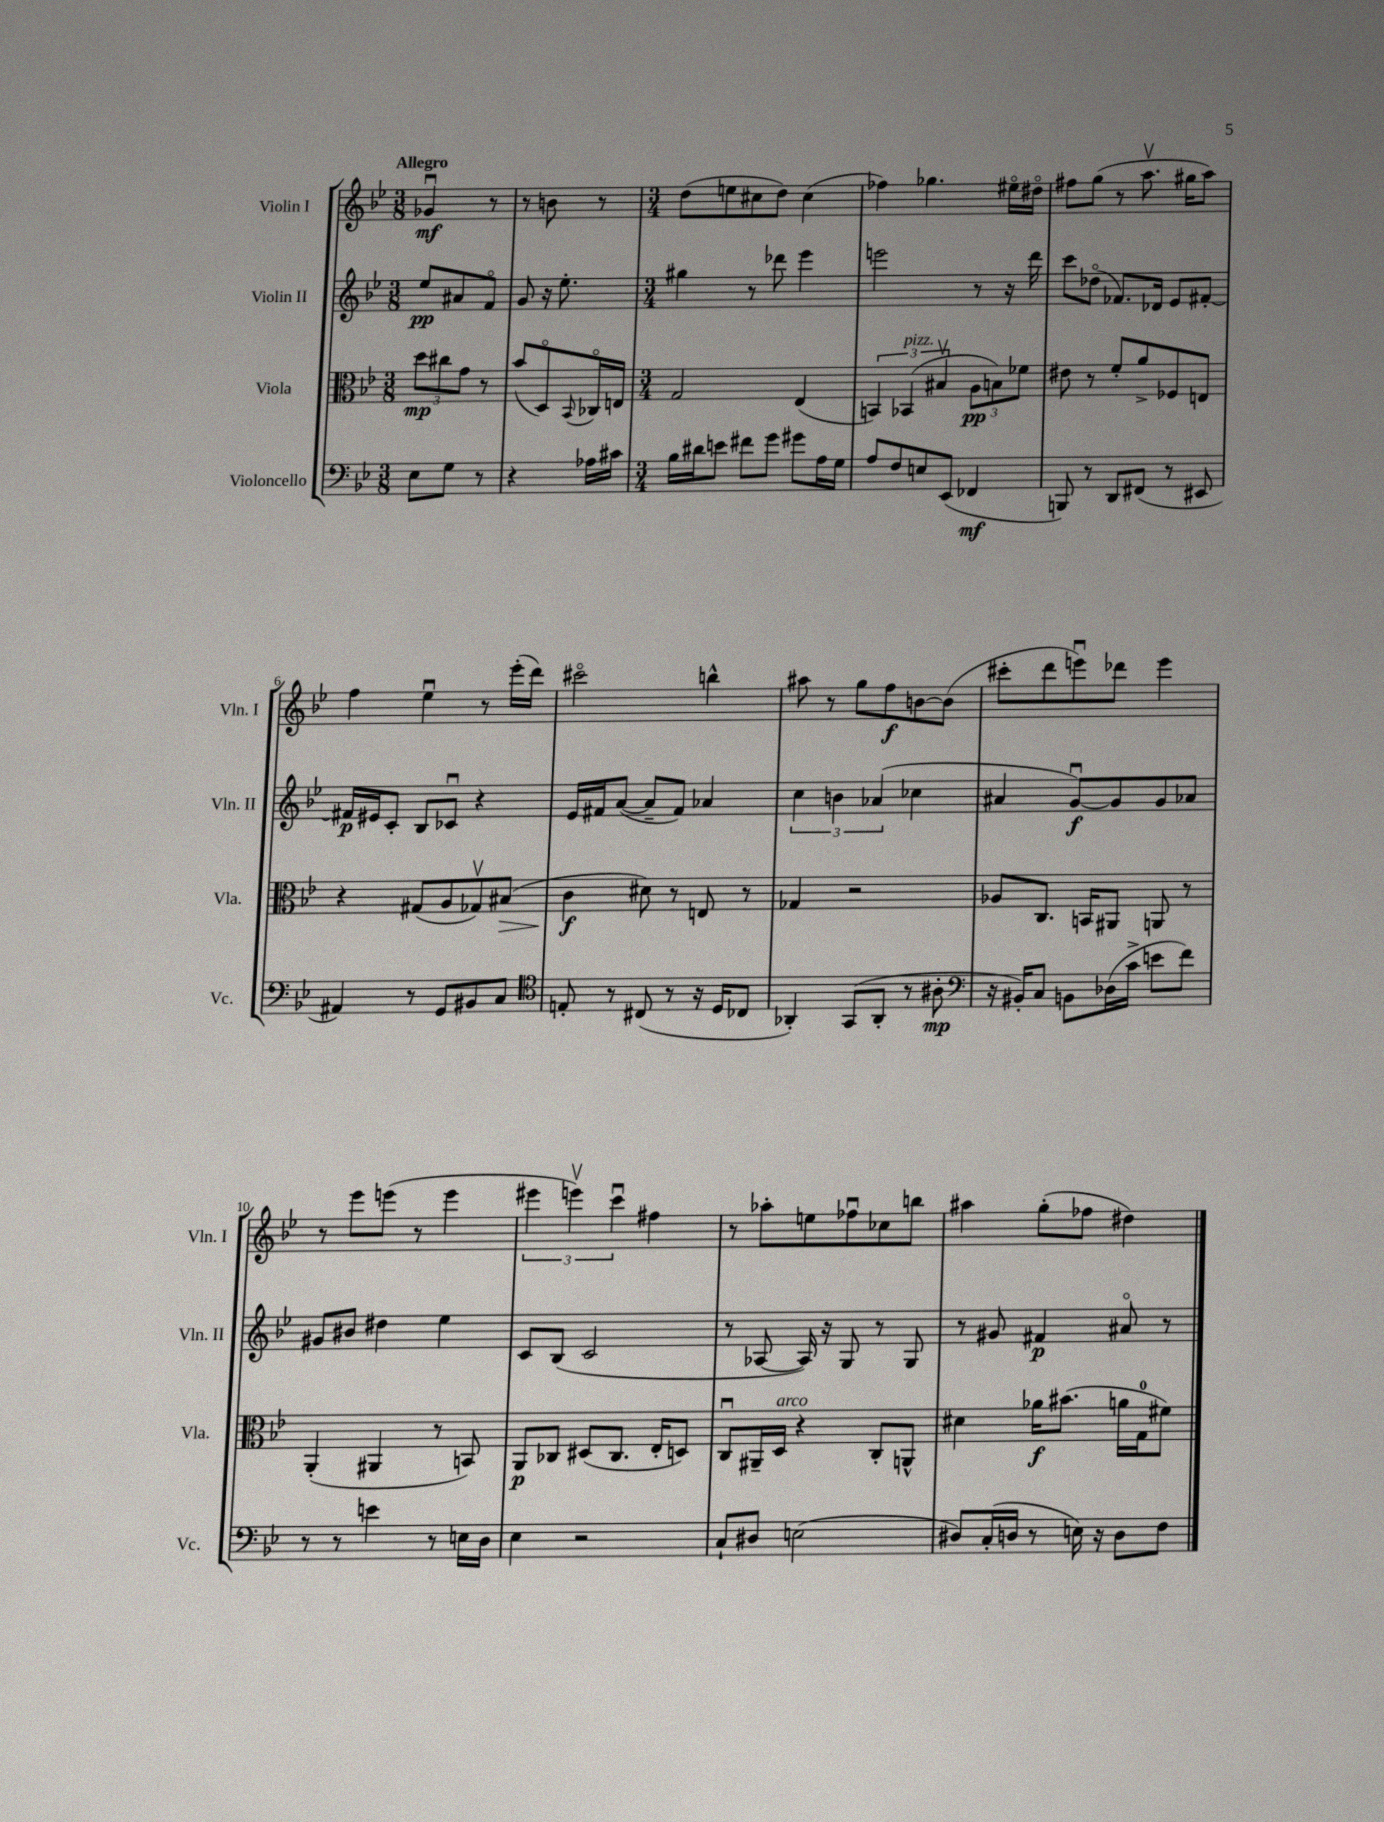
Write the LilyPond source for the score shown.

<<
\new StaffGroup <<
\new Staff = "s0" \with { instrumentName = "Violin I" shortInstrumentName = "Vln. I" } {
    \clef treble \key bes \major \numericTimeSignature \time 3/8 \tempo "Allegro"
    ges'4\downbow\mf r8 |
    r8 b'8 r8 |
    \numericTimeSignature \time 3/4 d''8( e''8 cis''8 d''8) cis''4( |
    fes''4) ges''4. eis''16\flageolet dis''16\flageolet |
    fis''8 g''8( r8 a''8.\upbow gis''16 a''8) |
    f''4 ees''4\downbow r8 ees'''16-.( d'''16) |
    cis'''2\flageolet b''4-^ |
    ais''8 r8 g''8 f''8\f b'8~ b'8( |
    cis'''8-. d'''8 e'''8\downbow) des'''8 e'''4 |
    r8 ees'''8 e'''8( r8 e'''4 |
    \tuplet 3/2 { eis'''4 e'''4\upbow) c'''4\downbow } fis''4 |
    r8 aes''8-. e''8 fes''8\downbow ces''8 b''8 |
    ais''4 g''8-.( fes''8 dis''4) \bar "|." |
}
\new Staff = "s1" \with { instrumentName = "Violin II" shortInstrumentName = "Vln. II" } {
    \clef treble \key bes \major \numericTimeSignature \time 3/8
    ees''8\pp ais'8 f'8\flageolet |
    g'8 r16 ees''8.-. |
    \numericTimeSignature \time 3/4 gis''4 r8 des'''8 ees'''4 |
    e'''2 r8 r16 d'''16 |
    c'''8 des''8\flageolet( fes'8.) des'16 ees'8 fis'8~-. |
    fis'16\p eis'16 c'8-. bes8 ces'8\downbow r4 |
    ees'16 fis'16 a'8~( a'8-- fis'8) aes'4 |
    \tuplet 3/2 { c''4 b'4 aes'4( } ces''4 |
    ais'4 g'8~\downbow\f) g'8 g'8 aes'8 |
    gis'8 bis'8 dis''4 ees''4 |
    c'8 bes8( c'2 |
    r8 aes8~ aes16) r16 g8 r8 g8 |
    r8 gis'8 fis'4\p ais'8\flageolet r8 \bar "|." |
}
\new Staff = "s2" \with { instrumentName = "Viola" shortInstrumentName = "Vla." } {
    \clef alto \key bes \major \numericTimeSignature \time 3/8
    \tuplet 3/2 { d''8\mp cis''8 g'8 } r8 |
    bes'8( d8\flageolet) \appoggiatura { bes,8 } ces16\flageolet e16 |
    \numericTimeSignature \time 3/4 g2 ees4( |
    \tuplet 3/2 { b,4) bes,4^\markup { \italic "pizz." }( bis4\upbow } \tuplet 3/2 { a8\pp b8) fes'8 } |
    eis'8 r8 f'8-. a'8-> fes8 e8 |
    r4 gis8( a8 ges8\upbow) bis8\>( |
    c'4\f\! dis'8) r8 e8 r8 |
    ges4 r2 |
    aes8 c8. b,16 ais,8 a,8 r8 |
    a,4-.( ais,4 r8 b,8) |
    a,8\p ces8 dis8( ces8. ees16-. d8) |
    c8\downbow ais,16-- d16^\markup { \italic "arco" } r4 c8-. a,8-^ |
    dis'4 aes'16\f bis'8.( a'16 g16-0 fis'8) \bar "|." |
}
\new Staff = "s3" \with { instrumentName = "Violoncello" shortInstrumentName = "Vc." } {
    \clef bass \key bes \major \numericTimeSignature \time 3/8
    ees8 g8 r8 |
    r4 aes16 cis'16 |
    \numericTimeSignature \time 3/4 bes16 dis'16 e'8 fis'8 g'8 gis'8 a16 g16 |
    a8 f8 e8 ees,8( fes,4\mf |
    b,,8) r8 d,8 fis,8( r8 eis,8 |
    ais,4) r8 g,8 bis,8 c8 |
    \clef tenor e8-. r8 cis8( r8 r16 d16 ces8 |
    aes,4-.) g,8( aes,8-. r8 ais8-.\mp |
    \clef bass r16 bis,16-.) c8 b,8 des16( c'16-> e'8 f'8) |
    r8 r8 e'4 r8 e16 d16 |
    ees4 r2 |
    c8-! dis8 e2( |
    dis8) c16-.( d16 r8 e16) r16 d8 f8 \bar "|." |
}
>>
>>
